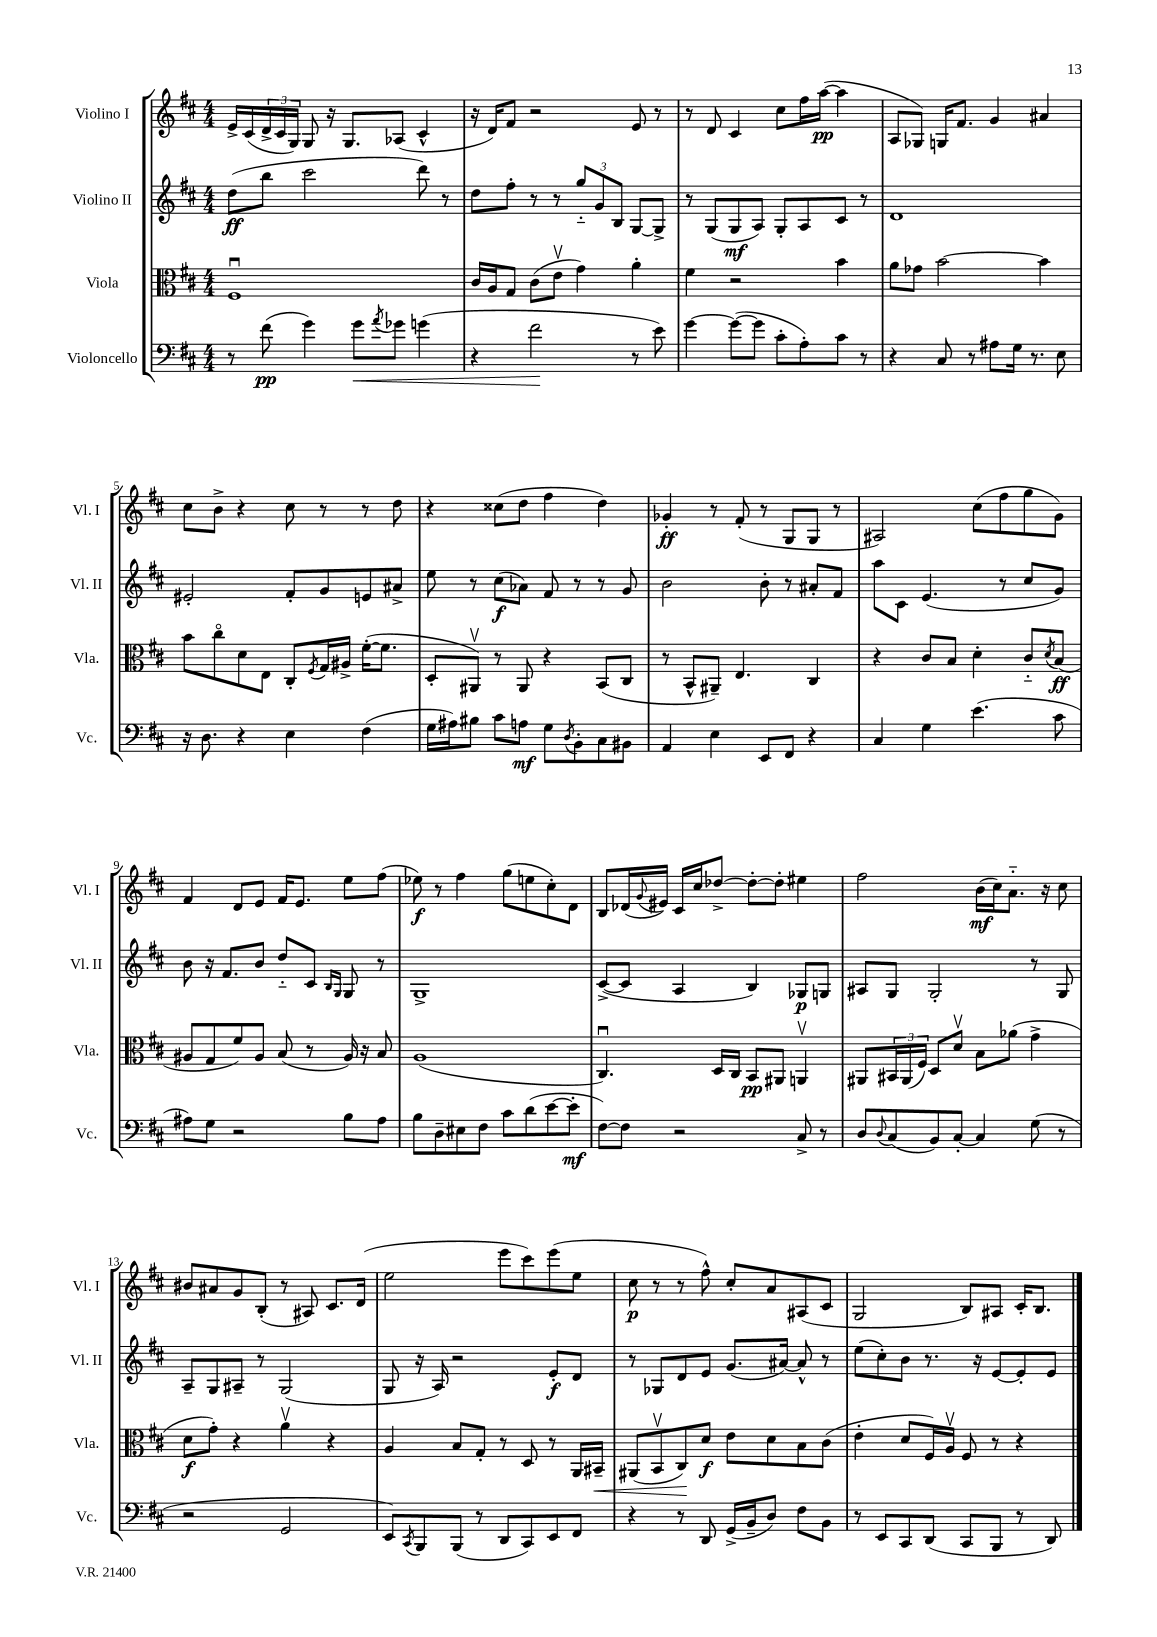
<<
\new StaffGroup <<
\new Staff = "s0" \with { instrumentName = "Violino I" shortInstrumentName = "Vl. I" } {
    \clef treble \key d \major \numericTimeSignature \time 4/4
    e'16-> cis'16( \tuplet 3/2 { d'16-> cis'16 g16) } g8 r16 g8. aes8( cis'4-^ |
    r16 d'16) fis'8 r2 e'8 r8 |
    r8 d'8 cis'4 cis''8 fis''16 a''16~\pp( a''4 |
    a8 ges8) g16 fis'8. g'4 ais'4 |
    cis''8 b'8-> r4 cis''8 r8 r8 d''8 |
    r4 cisis''8( d''8 fis''4 d''4) |
    ges'4-.\ff r8 fis'8-.( r8 g8 g8 r8 |
    ais2) cis''8( fis''8 g''8 g'8) |
    fis'4 d'8 e'8 fis'16 e'8. e''8 fis''8( |
    ees''8\f) r8 fis''4 g''8( e''8 cis''8-.) d'8 |
    b8 des'16( \appoggiatura { g'8 } eis'16) cis'16 cis''16 des''8~-> des''8~-. des''8-. eis''4 |
    fis''2 b'16\mf( cis''16) a'8.-_ r16 cis''8 |
    bis'8 ais'8 g'8 b8-.( r8 ais8) cis'8. d'16( |
    e''2 e'''8 cis'''8) e'''8( e''8 |
    cis''8\p r8 r8 fis''8-^) cis''8-. a'8 ais8( cis'8 |
    g2 b8) ais8 cis'16-. b8. \bar "|." |
}
\new Staff = "s1" \with { instrumentName = "Violino II" shortInstrumentName = "Vl. II" } {
    \clef treble \key d \major \numericTimeSignature \time 4/4
    d''8\ff( b''8 cis'''2 d'''8) r8 |
    d''8 fis''8-. r8 r8 \tuplet 3/2 { g''8-_ g'8 b8 } g8~ g8-> |
    r8 g8( g8\mf a8) g8-. a8 cis'8 r8 |
    d'1 |
    eis'2-. fis'8-. g'8 e'8 ais'8-> |
    e''8 r8 cis''8\f( aes'8) fis'8 r8 r8 g'8 |
    b'2 b'8-. r8 ais'8-. fis'8 |
    a''8 cis'8 e'4.( r8 cis''8 g'8) |
    b'8 r16 fis'8. b'8 d''8-_ cis'8 \grace { b16 g16 } g8 r8 |
    g1-> |
    cis'8~->( cis'8 a4 b4) ges8\p g8 |
    ais8 g8 g2-. r8 g8 |
    a8-- g8 ais8-- r8 g2( |
    g8 r16 a16) r2 e'8-.\f d'8 |
    r8 ges8 d'8 e'8 g'8.( ais'16~) ais'8-^ r8 |
    e''8( cis''8-.) b'8 r8. r16 e'8~ e'8-. e'8 \bar "|." |
}
\new Staff = "s2" \with { instrumentName = "Viola" shortInstrumentName = "Vla." } {
    \clef alto \key d \major \numericTimeSignature \time 4/4
    fis1\downbow |
    cis'16 a16 g8 cis'8( e'8\upbow g'4) a'4-. |
    fis'4 r2 b'4 |
    a'8 ges'8 b'2~ b'4 |
    b'8 cis''8\flageolet d'8 e8 cis8-. \acciaccatura { fis8 } g16 ais16-> fis'16~-.( fis'8. |
    d8-. ais,8\upbow) r8 ais,8 r4 b,8( cis8 |
    r8 b,8-^ ais,8--) e4. cis4 |
    r4 cis'8 b8 d'4-. cis'8-_ \acciaccatura { d'8 } b8\ff( |
    ais8 g8 fis'8) ais8 b8( r8 ais16) r16 b8 |
    a1( |
    cis4.\downbow) d16 cis16 b,8\pp ais,8 a,4\upbow |
    ais,8 \tuplet 3/2 { bis,16 ais,16( fis16) } d8 d'8\upbow b8 aes'8( g'4-> |
    d'8\f g'8-.) r4 a'4\upbow r4 |
    a4 b8 g8-. r8 d8 r8 a,16 bis,16--\< |
    ais,8( b,8\upbow cis8\!) d'8\f e'8 d'8 b8 cis'8( |
    e'4-. d'8 fis16) a16\upbow fis8 r8 r4 \bar "|." |
}
\new Staff = "s3" \with { instrumentName = "Violoncello" shortInstrumentName = "Vc." } {
    \clef bass \key d \major \numericTimeSignature \time 4/4
    r8 fis'8\pp( g'4) g'8\< \acciaccatura { a'8 } ges'8 g'4( |
    r4 fis'2\! r8 e'8) |
    g'4~ g'8~( g'8 cis'8-. a8-.) cis'8 r8 |
    r4 cis8 r8 ais8 g16 r8. e8 |
    r16 d8. r4 e4 fis4( |
    g16 ais16) bis8 cis'8 a8\mf g8 \acciaccatura { d8 } b,8-. cis8 bis,8 |
    a,4 e4 e,8 fis,8 r4 |
    cis4 g4 e'4.( cis'8 |
    ais8) g8 r2 b8 ais8 |
    b8 d8-- eis8 fis8 cis'8 d'8( e'8~ e'8-.\mf |
    fis8~) fis8 r2 cis8-> r8 |
    d8 \appoggiatura { d8 } cis8( b,8) cis8~-. cis4 g8( r8 |
    r2 g,2 |
    e,8) \acciaccatura { cis,8 } b,,8 b,,8( r8 d,8 cis,8) e,8 fis,8 |
    r4 r8 d,8 g,16->( b,16-- d8) fis8 b,8 |
    r8 e,8 cis,8 d,8( cis,8 b,,8 r8 d,8) \bar "|." |
}
>>
>>
